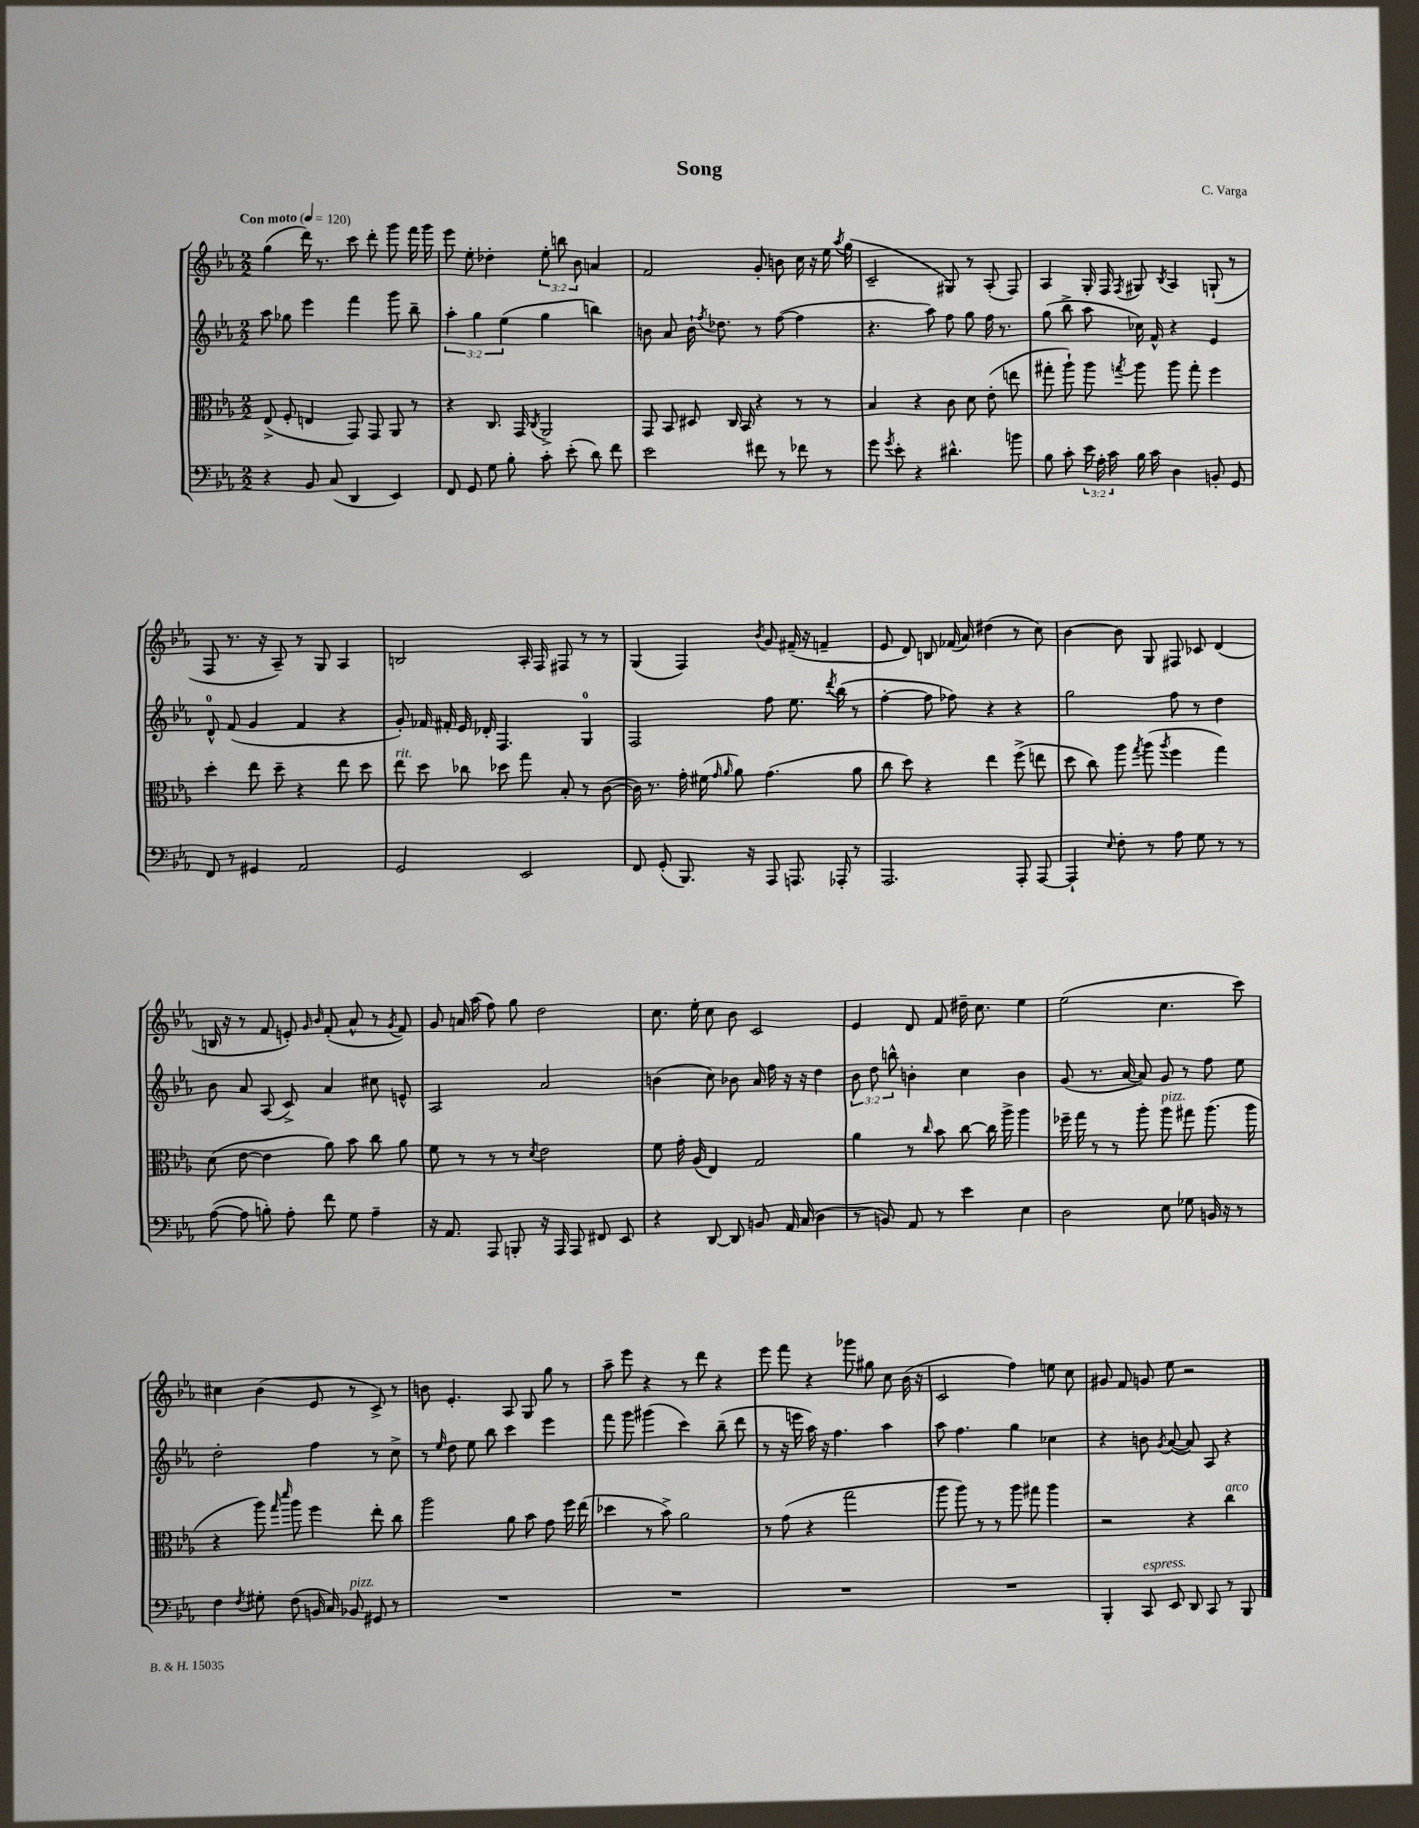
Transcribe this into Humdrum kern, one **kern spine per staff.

**kern	**kern	**kern	**kern
*staff4	*staff3	*staff2	*staff1
*clefF4	*clefC3	*clefG2	*clefG2
*k[b-e-a-]	*k[b-e-a-]	*k[b-e-a-]	*k[b-e-a-]
*M2/2	*M2/2	*M2/2	*M2/2
*MM120	*MM120	*MM120	*MM120
4r	(8E-^	8aa-	(4gg
.	8F'	8gg-	.
8BB-	4E	4eee-	16ddd)
.	.	.	8.r
(8C	.	.	.
4DD	8GG)	4fff	8ccc
.	8GG	.	8ddd'
4EE-)	8AA-	8ggg	8ggg
.	8r	8bb-~	16fff
.	.	.	16ggg
=	=	=	=
8FF	4r	6aa-'	8eee-
8GG	.	.	8ee-'
.	.	6gg	.
8G	8.C	.	4dd-'
.	.	(6ee-	.
8B-'	.	.	.
.	16GG	.	.
.	8qC	.	.
8c'	2AA-^	4gg	12ee-'
.	.	.	12bb
(8e-'	.	.	.
.	.	.	12b-
8d)	.	4bb)	4a
8f	.	.	.
=	=	=	=
2e-	8GG	8b	2f
.	8BB-	8a-	.
.	8D#	16b`	.
.	.	8qff	.
.	.	8.dd-	.
.	16C	.	.
.	16BB-	.	.
8f#	4r	8r	8g'
8r	.	([8ff	8b
8f-	8r	4ff]	16cc
.	.	.	16r
8r	8r	.	16ee-
.	.	.	8qaa-
.	.	.	(16gg
=	=	=	=
8g	4B-	4.r	2c~
8qg	.	.	.
8e-'	.	.	.
4r	4r	.	.
.	.	8aa-)	.
4.d#^^	8c	8ff	8G#)
.	8d	8gg	8r
.	(8e-'	16ff	(8A-'
.	.	8.r	.
8b	8ee	.	8F)
=	=	=	=
8B-	8gg#'	(8gg	4A-
8c'	8aa-`)	8bb-^	.
24e-	8aa-	8aa-	16G'
24A-'	.	.	.
.	.	.	16F
24c	.	.	.
.	8qgg	.	8qF
16B-	8aa-	16cc-)	8G#
16c	.	16f^^	.
.	.	.	8qB-
4D	8aa-	4r	4A-
.	8gg'	.	.
8BB'	4ff	4e-	(8G`
8GG	.	.	8r
=	=	=	=
8FF	4dd'	8d^^	8F
8r	.	(8f	8.r
4GG#	8ee-	4g	.
.	.	.	16r
.	8dd~	.	8A-~)
2AA-	4r	4f	8r
.	.	.	8G
.	8ee-	4r	4A-
.	8dd	.	.
=	=	=	=
2GG	8ee-	8g')	2B
.	8dd	16f-	.
.	.	16f#'	.
.	8cc-	16e-	.
.	.	16d-'	.
.	8dd-	4.F	.
2EE-	8gg	.	16A-'
.	.	.	16F
.	8B-'	.	8F#
.	8r	4G	8r
.	([8c	.	8r
=	=	=	=
8FF	16c])	2F	(4G
.	8.r	.	.
(8GG'	.	.	.
8.BBB-)	16g'	.	4F)
.	(16f#	.	.
.	16qqg	.	.
.	16qqa-	.	.
.	8a-)	.	.
16r	.	.	.
.	.	.	8qb-
8AAA-	(4.g	8ff	8g
8.AAA	.	8.ee-	(16f#~
.	.	.	16r
.	.	.	4f~
.	.	8qddd	.
16AAA-'	.	(16bb-	.
8r	8a-	8r	.
=	=	=	=
2.AAA-	8cc	[4ff'	8e-
.	8dd)	.	8d)
.	4r	8ff]	8B
.	.	8ff-)	(16f-
.	.	.	16a-)
.	4ee-	4r	(4dd#
8AAA-'	(8ff^	4r	8r
[8AAA-	8ee	.	8cc)
=	=	=	=
4AAA-`]	8dd	2gg	[4b-
.	8cc)	.	.
16qqE-	.	.	.
8F'	8aa-	.	8b-]
.	8qgg	.	.
8r	(8aa-	.	8G
.	8qaa-	.	.
8A-	4ff	8ff	8F#
8G	.	8r	8c-
8r	4gg)	4dd	(4d
8r	.	.	.
=	=	=	=
([8A-	(8d	8b-	16B
.	.	.	16r
8A-]	[8e-	8a-	8r
8B')	4e-]	(8A-	8f
8A-'	.	8c^)	8e')
.	.	.	16qqg
.	.	.	16qqb-
8f	8a-)	4a-	(8f'
8G	8b-	.	8a-^^
4A-~	8cc	8cc#	8r
.	.	.	8qg
.	8a-	8e^^	8f)
=	=	=	=
16r	8f	2A-	8g
8.AA-	.	.	.
.	8r	.	16a
.	.	.	(16aa-
8AAA-	8r	.	8ff)
8BBB'	8r	.	8gg
.	8qd	.	.
16r	2e-	2a-	2dd
16AAA-	.	.	.
8AAA-	.	.	.
8FF#	.	.	.
8EE-	.	.	.
=	=	=	=
4r	8f	(4b	8.cc
.	16g'	.	.
.	(16A-	.	16ee-'
[8DD	4E-)	8cc)	8cc
8DD]	.	8b-	8b-
8BB	2G	16a-	2c
.	.	16ff	.
16AA-	.	16r	.
(16C	.	16r	.
4D	.	4dd	.
=	=	=	=
8r	4a-	12b-	4e-
.	.	12dd	.
8BB)	.	.	.
.	.	12bb^^	.
8AA-	8r	4b'	8d
.	16qqcc	.	.
8r	8b-	.	8f
4e-	[8cc	4cc	16dd#~
.	.	.	8.cc
.	16cc]	.	.
.	16aa-^	.	.
4E-	4aa-	4b	4ee-
=	=	=	=
2D	16ff-~	(8g	(2ee-
.	16gg	.	.
.	8r	8.r	.
.	8r	.	.
.	.	[16a-	.
.	8aa-'	8a-])	.
8E-	8aa-	8g	4.cc
8G-	8gg#	8r	.
16BB	(8.aa-	8ff	.
16r	.	.	.
8r	.	8ee-	8ccc)
.	16aa-	.	.
=	=	=	=
4F	4r	2dd'	4cc#
8qF	.	.	.
8G#'	8aa-)	.	(4b-
.	16qqgg	.	.
.	16qqddd	.	.
(8F	8aa-	.	.
16BB	4ff	4ff	8e-
16C)	.	.	.
8BB-	.	.	8r
8GG#	8ee-'	8r	8c^)
8r	8cc	8cc^	8r
=	=	=	=
1r	2aa-	8r	8b
.	.	16qqee-	.
.	.	8dd	4.e-'
.	.	8ee-	.
.	.	8bb-	.
.	8a-	4ccc	8A-
.	8b-	.	8G
.	8g	4eee-	8gg
.	16ff	.	8r
.	(16ee-	.	.
=	=	=	=
1r	4dd-	8fff	8aa-~
.	.	8ggg	8eee-
.	8r	(4ggg#	4r
.	8b-^)	.	.
.	2a-	4ccc)	8r
.	.	.	8ddd
.	.	(8bb-~	4r
.	.	8ddd	.
=	=	=	=
1r	8r	8r	8eee-
.	(8g	16r	8fff
.	.	16eee	.
.	4r	16aa-)	4r
.	.	16r	.
.	.	4.ff	.
.	2gg	.	8ggg-
.	.	.	8gg#
.	.	4aa-	8cc
.	.	.	(16b-
.	.	.	16r
=	=	=	=
1r	8aa-	8aa-	2c
.	8aa-)	4.ff	.
.	8r	.	.
.	8r	.	.
.	8aa-	4gg	4ff)
.	8gg#	.	.
.	4aa-	4cc-	8ee
.	.	.	8cc
=	=	=	=
4BBB-'	2r	4r	8g#
.	.	.	8f
8CC	.	8b	8g
.	.	8qg	.
8EE-	.	([8a-	8ee-
8DD	4r	8a-])	2r
8CC	.	8A-	.
8r	4cc	4r	.
8BBB-	.	.	.
==	==	==	==
*-	*-	*-	*-
